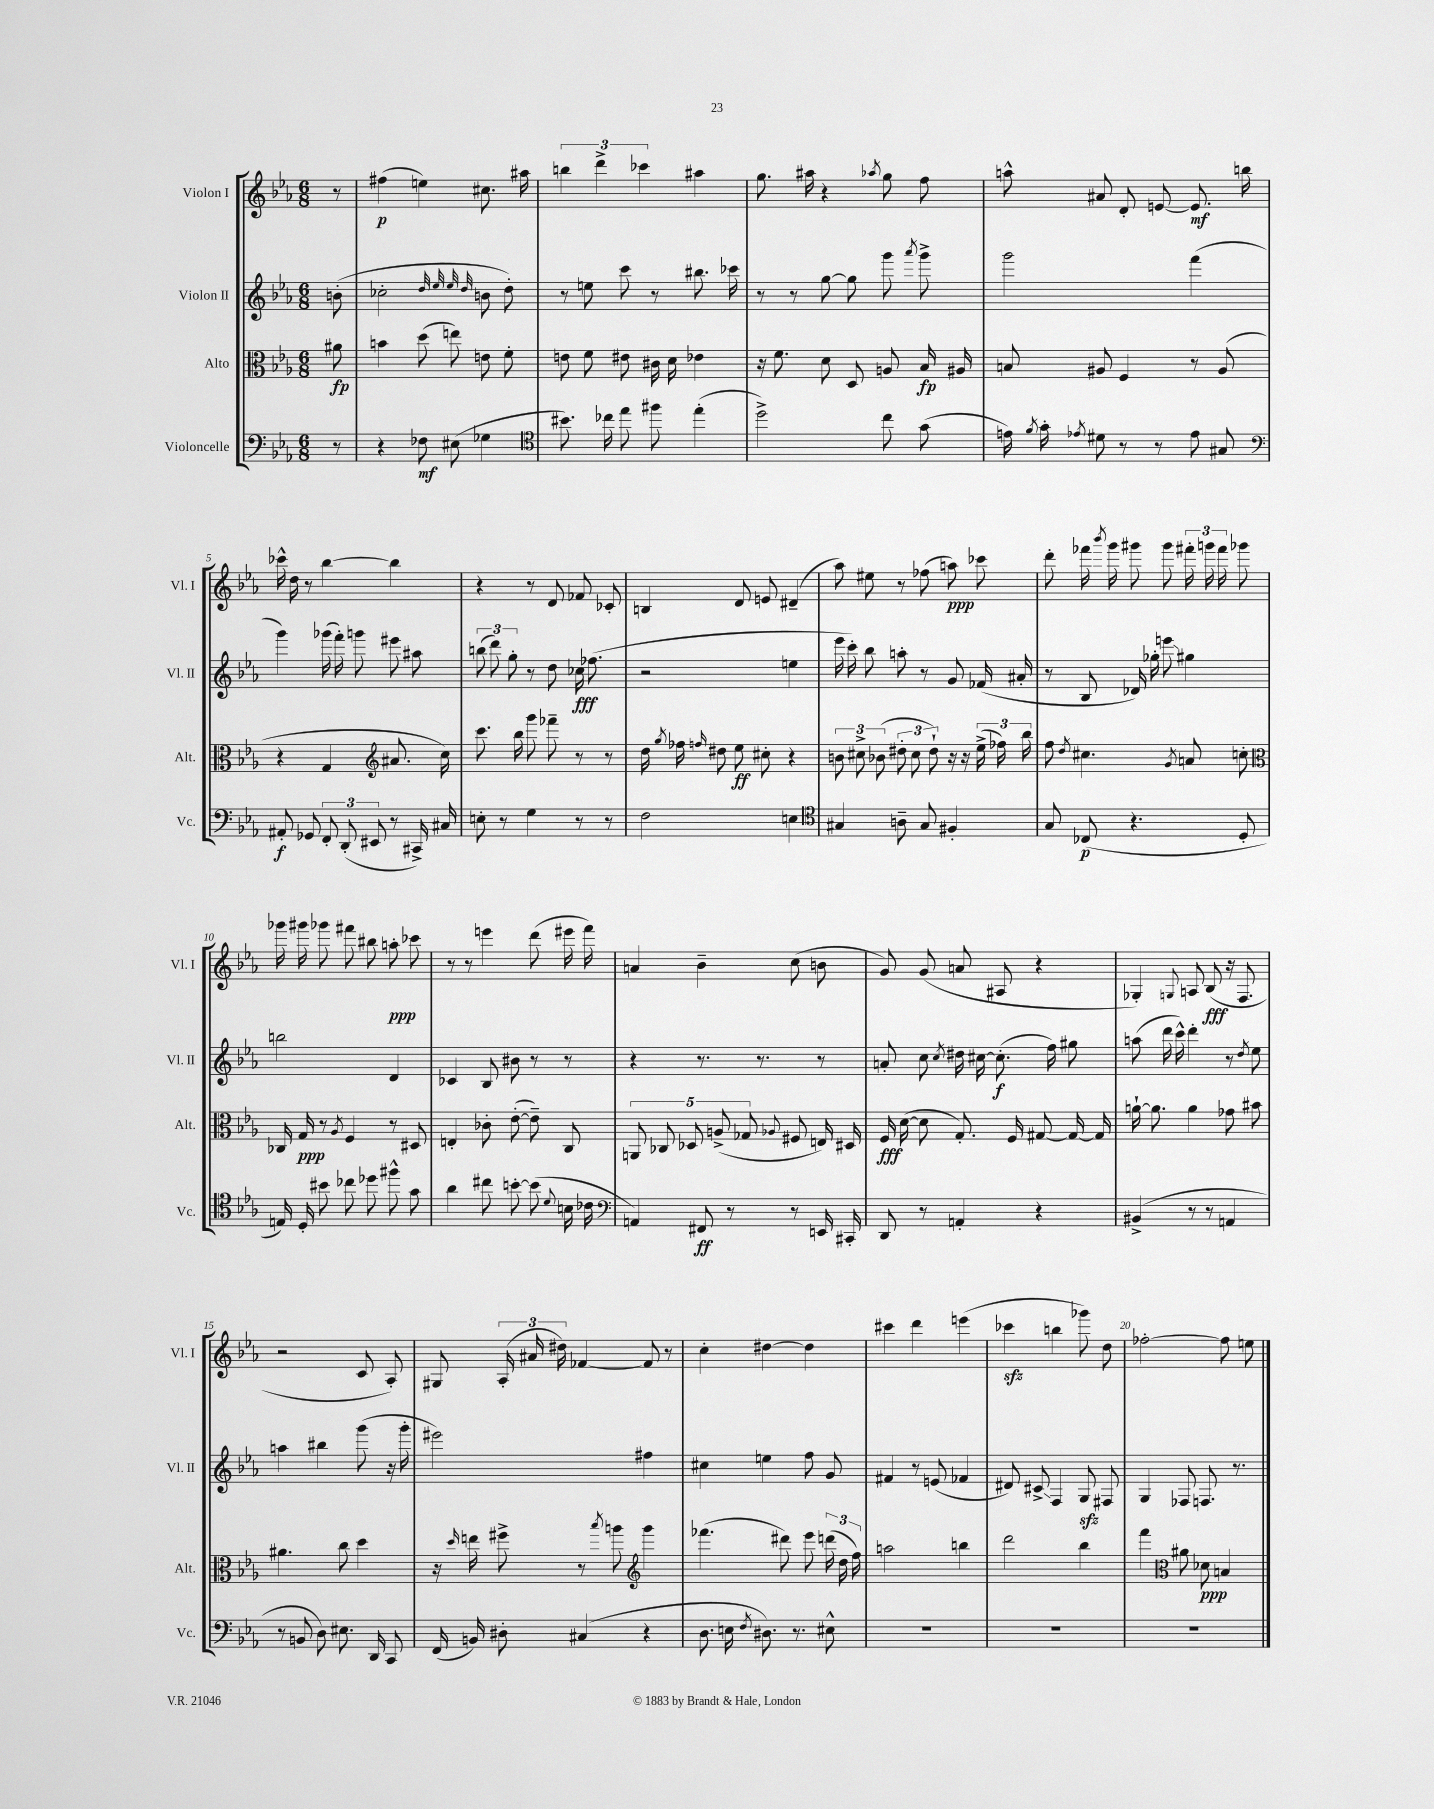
<<
\new StaffGroup <<
\new Staff = "s0" \with { instrumentName = "Violon I" shortInstrumentName = "Vl. I" } {
    \clef treble \key ees \major \numericTimeSignature \time 6/8 \partial 8
    \autoBeamOff r8 |
    fis''4\p( e''4) cis''8. ais''16 |
    \tuplet 3/2 { b''4 d'''4-> ces'''4 } ais''4 |
    g''8. ais''16 r4 \acciaccatura { aes''8 } g''8 f''8 |
    a''8-^ ais'8 d'8-. e'8~ e'8.\mf b''16 |
    ces'''16-^ d''16 r8 bes''4~ bes''4 |
    r4 r8 d'8 fes'8 ces'8-. |
    b4 d'8 e'8 dis'4--( |
    aes''8) eis''8 r8 fes''8( a''8\ppp) ces'''8 |
    d'''8-. fes'''16 \acciaccatura { bes'''8 } g'''16 gis'''8 gis'''8 \tuplet 3/2 { fis'''16-. g'''16 fis'''16 } ges'''8 |
    ges'''16 gis'''16 ges'''8 fis'''8 bis''8 a''8-.\ppp ces'''8 |
    r8 r8 e'''4 d'''8( eis'''16 f'''16) |
    a'4 bes'4-- c''8( b'8 |
    g'8) g'8( a'8 ais8 r4 |
    ges4-.) \appoggiatura { g8 } a8 bes8\fff( r16 f8. |
    r2 c'8 aes8-.) |
    gis8 \tuplet 3/2 { aes16-.( ais'16 dis''16) } fes'4~ fes'8 r8 |
    c''4-. dis''4~ dis''4 |
    cis'''4 d'''4 e'''4( |
    ces'''4\sfz b''4 ges'''8) d''8 |
    fes''2~-. fes''8 e''8 \bar "|." |
}
\new Staff = "s1" \with { instrumentName = "Violon II" shortInstrumentName = "Vl. II" } {
    \clef treble \key ees \major \numericTimeSignature \time 6/8 \partial 8
    \autoBeamOff b'8-.( |
    ces''2-. \grace { d''32 ees''32 ees''32 d''32 } b'8 d''8-.) |
    r8 e''8 c'''8 r8 bis''8. ces'''16 |
    r8 r8 g''8~ g''8 g'''8 \acciaccatura { aes'''8 } g'''8-> |
    g'''2 f'''4( |
    g'''4) ges'''16( f'''16-.) g'''8 eis'''8 ais''8 |
    \tuplet 3/2 { b''8( d'''8) g''8-. } r8 d''8 ces''16\fff fes''8.( |
    r2 e''4 |
    ees'''16 c'''16-.) bes''8 a''8-. r8 g'8 fes'16( ais'16-. |
    r8 bes8 des'16) ges''16-. e'''8\glissando gis''4 |
    b''2 d'4 |
    ces'4 bes8 bis'8 r8 r8 |
    r4 r8. r8. r8 |
    a'8-. c''8 \acciaccatura { c''8 } dis''16 cis''16~ cis''8.-.\f( f''16) gis''8 |
    a''8( d'''16 c'''16-^) d'''4-. r8 \acciaccatura { d''8 } ees''8 |
    a''4 bis''4 g'''8( r16 g'''16-. |
    eis'''2) fis''4 |
    cis''4 e''4 f''8 g'8 |
    fis'4 r8 e'8( fes'4 |
    dis'8) cis'8->\glissando f4 g8\sfz fis8 |
    g4 fes8 f8. r8. \bar "|." |
}
\new Staff = "s2" \with { instrumentName = "Alto" shortInstrumentName = "Alt." } {
    \clef alto \key ees \major \numericTimeSignature \time 6/8 \partial 8
    \autoBeamOff ais'8\fp |
    b'4 d''8( e''8) e'8 f'8-. |
    e'8 f'8 eis'8 cis'16 d'16 ees'4 |
    r16 f'8. d'8 d8 a8 bes16\fp ais16 |
    b8 ais8 f4 r8 ais8( |
    r4 g4 \clef treble ais'8. c''16) |
    c'''8. bes''16 g'''8 fes'''8-- r8 r8 |
    d''16 \acciaccatura { g''8 } fes''16 \grace { f''16 } dis''8 ees''8\ff cis''8-. r4 |
    \tuplet 3/2 { b'8 cis''8-> bes'8( } \tuplet 3/2 { dis''8-. cis''8 dis''8-!) } r16 r16 \tuplet 3/2 { ees''16->( fes''16) bes''16 } |
    f''8 \acciaccatura { d''8 } cis''4. \acciaccatura { g'8 } a'8 c''8-. |
    \clef alto ces16 g16\ppp r8 \acciaccatura { aes8 } f4 r8 dis8 |
    e4-. ces'8-. ees'8~-.( ees'8--) c8 |
    \tuplet 5/4 { a,8 ces8 des8 a8->( ges8 } \appoggiatura { aes8 } fis8 e16) dis16 |
    f16\fff d'16~( d'8 g8.-.) f16 gis8~ gis16~ gis16 |
    a'16~-! a'8. a'4 ges'8 bis'8 |
    ais'4. c''8 d''4 |
    r16 \grace { d''16 } e''16 fis''8-> r8 \acciaccatura { bes''8 } a''8 \clef treble g'''4 |
    fes'''4.( dis'''8) ees'''8 \tuplet 3/2 { d'''16( d''16 f''16) } |
    a''2 b''4 |
    d'''2 bes''4 |
    f'''4 \clef alto ais'8 des'8\ppp b4 \bar "|." |
}
\new Staff = "s3" \with { instrumentName = "Violoncelle" shortInstrumentName = "Vc." } {
    \clef bass \key ees \major \numericTimeSignature \time 6/8 \partial 8
    \autoBeamOff r8 |
    r4 fes8\mf eis8( ges4 |
    \clef tenor bis'8.) ces''16 ees''8 fis''8 ees''4-.( |
    d''2->) c''8 g'8( |
    e'16) \acciaccatura { f'8 } g'16-. \acciaccatura { ees'8 } dis'8 r8 r8 ees'8 gis8 |
    \clef bass ais,8-.\f ges,8 \tuplet 3/2 { f,8-. d,8-.( eis,8 } r8 cis,16->) cis16 |
    e8-. r8 g4 r8 r8 |
    f2 e4 |
    \clef tenor gis4 a8-- gis8 fis4-. |
    g8 ces8\p( r4. d8-. |
    e16) d16-. bis'8 ces''8 des''8 fis''8-^ g'8 |
    aes'4 cis''8 b'8~-. b'8( \appoggiatura { d'8 } b16 ces'16 |
    \clef bass a,4) fis,8\ff r8 r8 e,16 cis,16-. |
    d,8 r8 a,4-. r4 |
    bis,4->( r8 r8 a,4 |
    r8 b,8 d8) eis8. d,16 c,8 |
    f,16( b,16) dis8-. cis4( r4 |
    d8. e16 \acciaccatura { f8 } dis8.) r8. eis8-^ |
    R2. |
    R2. |
    R2. \bar "|." |
}
>>
>>
\layout { \context { \Score \override BarNumber.break-visibility = ##(#f #t #t) barNumberVisibility = #(every-nth-bar-number-visible 5) } }
